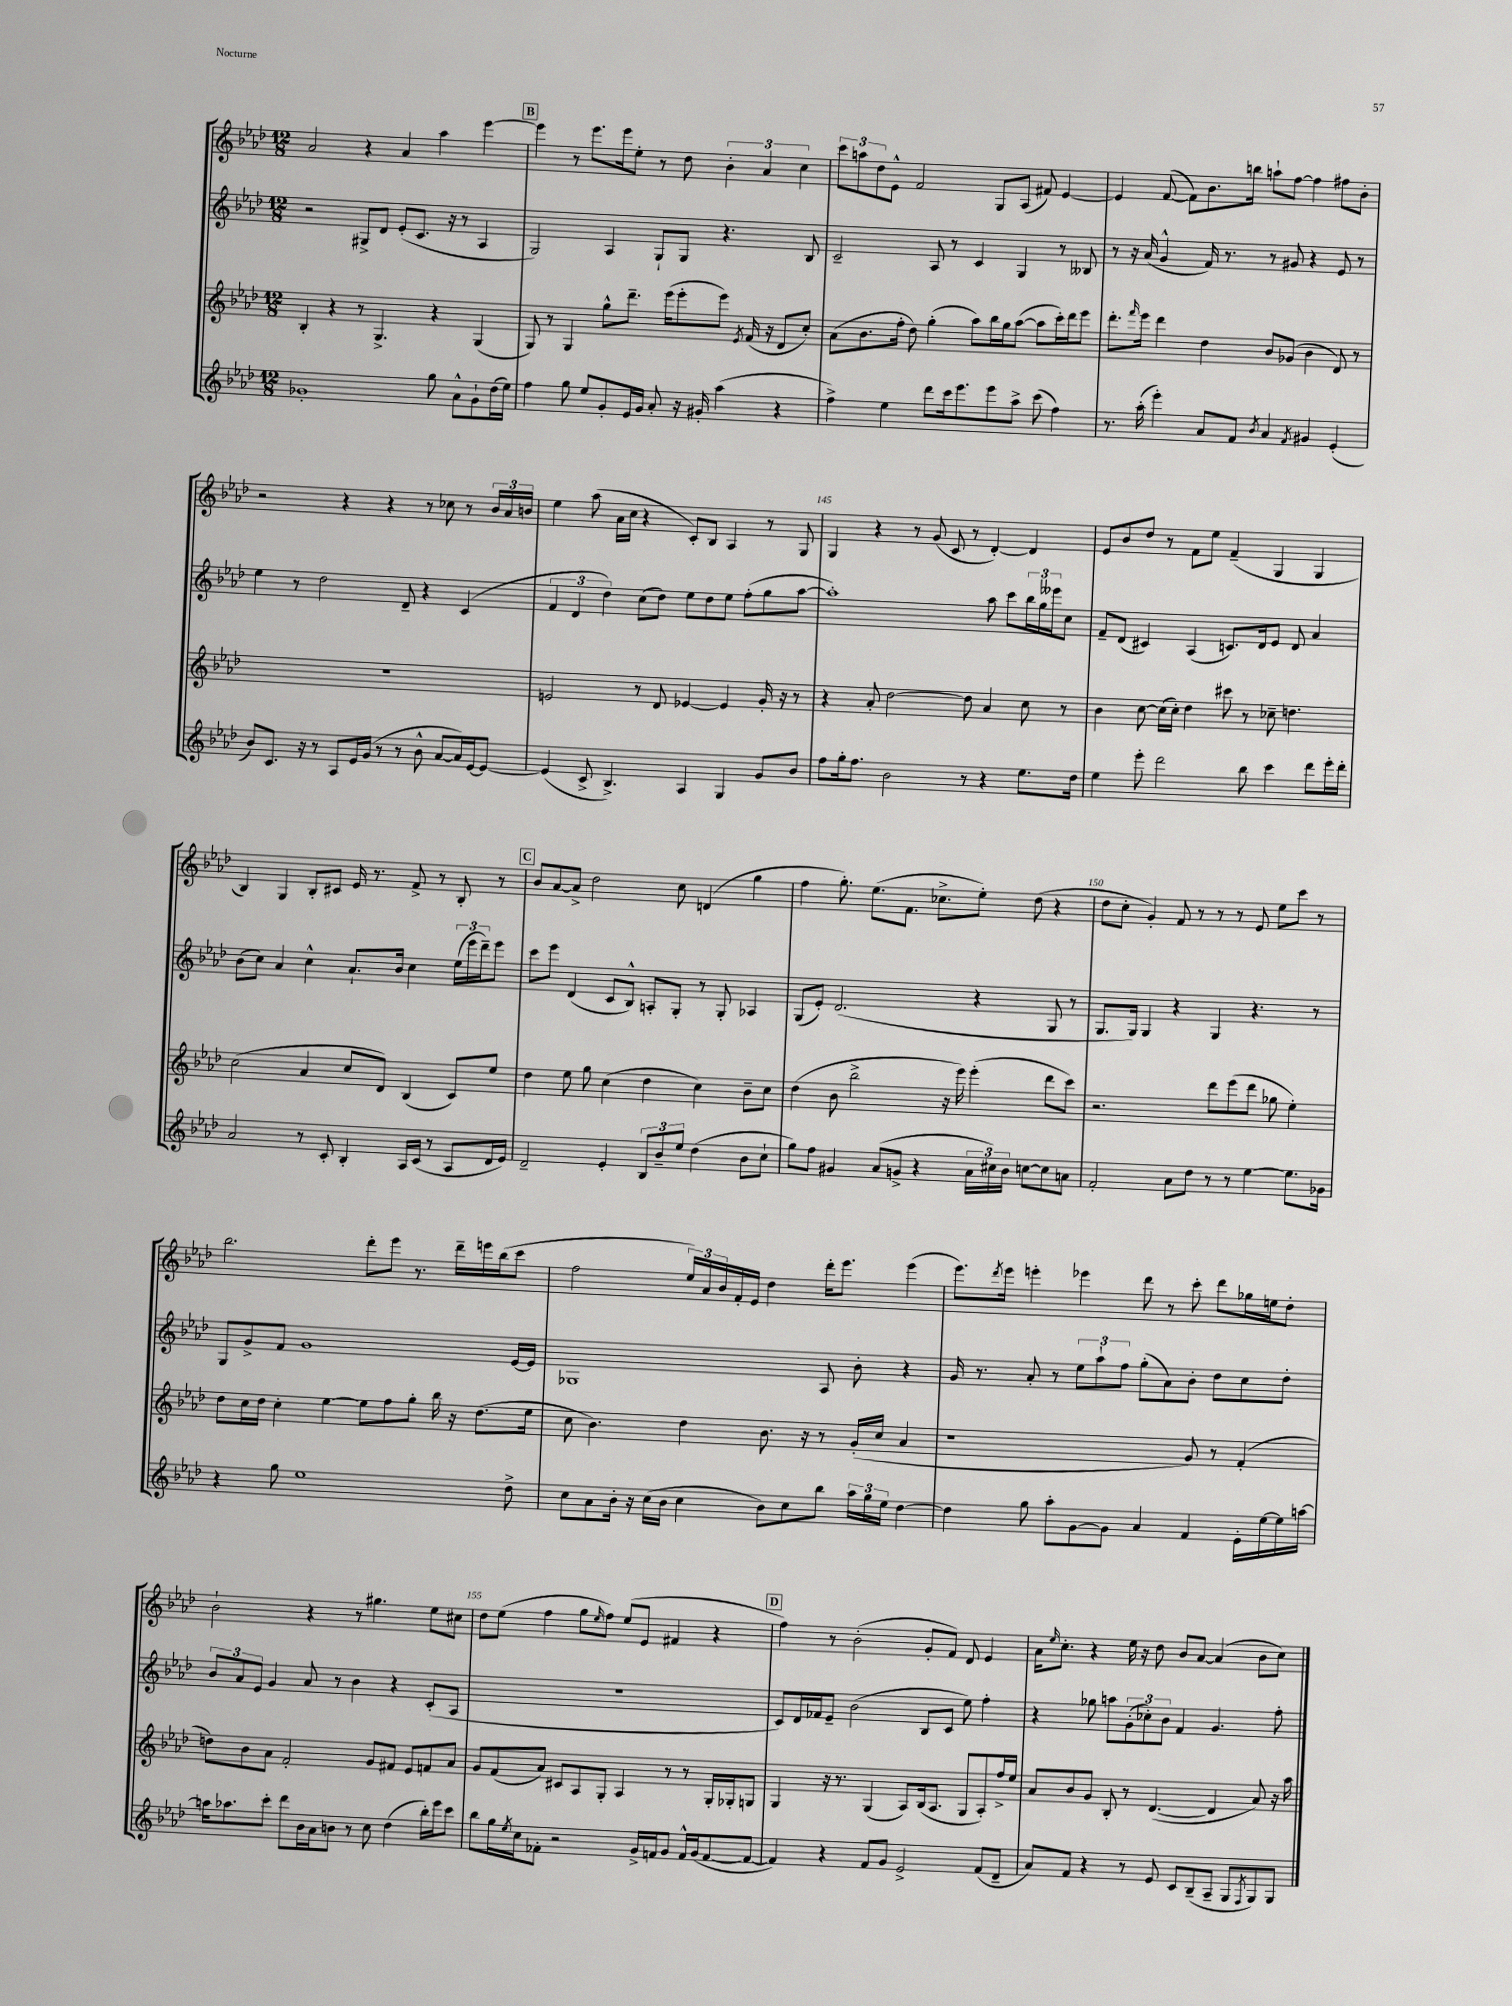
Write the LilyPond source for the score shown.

<<
\new StaffGroup <<
\new Staff = "s0" {
    \clef treble \key aes \major \numericTimeSignature \time 12/8
    aes'2 r4 aes'4 aes''4 ees'''4~ |
    \mark \markup { \box "B" } ees'''4 r8 ees'''8. ees'''16 ees''8-. r8 des''8 \tuplet 3/2 { bes'4-. aes'4 c''4 } |
    \tuplet 3/2 { c'''8 a''8 des''8 } ees'8-^ f'2 g8 aes8( fis'8) ees'4~ |
    ees'4 f'8~( f'8) bes'8. b''16 a''8-! f''8~ f''4 fis''8 bes'8-. |
    r2 r4 r4 r8 ces''8 r8 \tuplet 3/2 { bes'16 aes'16 b'16 } |
    ees''4 aes''8( aes'16 c''16 r4 c'8-.) bes8 aes4 r8 g8 |
    g4 r4 r8 g'8( c'8 r8 des'4~-.) des'4 |
    ees'8 bes'8 des''8 r8 f'8 ees''8 f'4--( g4 g4 |
    bes4) g4 bes8-. cis'8 ees'16 r8. f'8-> r8 bes8-. r8 |
    \mark \markup { \box "C" } bes'8 aes'8~ aes'8-> des''2 c''8 d'4( g''4 |
    f''4 g''8.-.) ees''8.( f'8. ces''8.-> ees''8-.) des''8( r4 |
    des''8 c''8-. g'4-.) f'8 r8 r8 r8 ees'8 ees''8 c'''8 r8 |
    bes''2. des'''8-. ees'''8 r8. des'''16-- e'''16 bes''16( c'''8 |
    f''2 \tuplet 3/2 { ees''16) aes'16 bes'16 } f'16-. ees'16 des''4 des'''16-. ees'''8. ees'''4( |
    ees'''8.) \acciaccatura { des'''8 } ees'''16 e'''4-. ees'''4 des'''8 r8 c'''8-. des'''8 ges''16 e''16 des''8-. |
    bes'2-! r4 r8 gis''4. ees''8 cis''8 |
    des''8 ees''8( f''4 g''8 \grace { ees''16 } f''8) ees''8( ees'8 fis'4 r4 |
    \mark \markup { \box "D" } f''4) r8 bes'2-.( g'8-. f'8) des'8 ees'4 |
    aes'16 \grace { ees''16 } c''8.-. r4 ees''16 r16 des''8 bes'8 aes'8~ aes'4( bes'8 c''8) \bar "|." |
}
\new Staff = "s1" {
    \clef treble \key aes \major \numericTimeSignature \time 12/8
    r2 gis8-> des'8 ees'8-.( c'8. r16 r8 aes4 |
    \mark \markup { \box "B" } g2) aes4 g8-! g8 r4. bes8 |
    c'2-- aes8 r8 c'4 g4 r8 beses8 |
    r8 r16 aes'16( g'4-^ f'16) r8. r8 gis'8 r4 ees'8 r8 |
    ees''4 r8 des''2 des'8-- r4 c'4( |
    \tuplet 3/2 { f'4 des'4 des''4) } c''8( des''8) ees''8 des''8 ees''8 f''8-.( g''8 aes''8~ |
    aes''1-.) aes''8 c'''8 \tuplet 3/2 { bes''16 g''16 eeses'''16 } c''8 |
    f'8-- des'8( cis'4) aes4( c'8.) des'16 ees'8 des'8 aes'4 |
    bes'8( c''8) aes'4 c''4-^ aes'8.-! bes'16 c''4 \tuplet 3/2 { ees''16( ees'''16 des'''16--) } ees'''8 |
    \mark \markup { \box "C" } c'''8 ees'''8 des'4( c'8 bes8-^) a8-. g8-. r8 g8-. aes4 |
    g8( ees'8-.) des'2.( r4 g8 r8 |
    g8. g16) g4 r4 g4 r4. r8 |
    g8 g'8-> f'8 g'1 ees'16~ ees'16 |
    ges1 aes8 bes'8-. r4 |
    g'16 r8. aes'8-. r8 \tuplet 3/2 { ees''8 aes''8-! f''8 } g''8-.( aes'8) bes'8-. des''8 c''8 des''8-. |
    \tuplet 3/2 { bes'8 aes'8 ees'8 } g'4 aes'8 r8 bes'4 r4 c'8-.( aes8 |
    r1. |
    \mark \markup { \box "D" } c'8) des'16 fes'16 ees'8-- bes'2( bes8 c'8 ees''8) f''4-. |
    r4 ges''8 a''8 \tuplet 3/2 { g'8-.( ces''8-.) bes'8 } f'4 g'4. f''8-. \bar "|." |
}
\new Staff = "s2" {
    \clef treble \key aes \major \numericTimeSignature \time 12/8
    bes4-. r4 r8 g4.-> r4 g4( |
    \mark \markup { \box "B" } g8) r8 g4 g''8-^ des'''8.-- ees'''16( ees'''8-. ees'''8) \acciaccatura { ees'8 } f'16( r16 des'8 c''8-.) |
    aes'8( bes'8. f''16-. des''8) g''4-.( aes''8) bes''16 g''16 aes''8~( aes''8 c'''16-.) des'''16 ees'''8 |
    des'''8.-. \grace { f'''16 } ees'''16 des'''4 des''4 bes'8 ges'8( bes'4 des'8) r8 |
    R1. |
    e'2 r8 des'8 ees'4~ ees'4 g'16-. r16 r8 |
    r4 aes'8-. des''2~ des''8 aes'4 c''8 r8 |
    bes'4 c''8~ c''16( c''16-.) des''4 cis'''8 r8 ces''8-- d''4. |
    c''2( aes'4 c''8 des'8) bes4( c'8) ees''8 |
    \mark \markup { \box "C" } des''4 ees''8 g''8 c''4( des''4 c''4) bes'8-- c''8 |
    des''4( bes'8 bes''2-> r16 ees'''16) ees'''4-.( des'''8 c'''8) |
    r2. des'''8 ees'''8( des'''8 ges''8 ees''4-.) |
    des''8 c''16 des''16 c''4-. ees''4~ ees''8 f''8 g''8-. bes''16 r16 des''8.( ees''16 |
    c''8 bes'4.) des''4 bes'8. r16 r8 g'16-.( c''16 aes'4 |
    r1 g'8) r8 f'4-.( |
    d''8) bes'8 aes'8 f'2-. g'8 fis'8 ees'8 f'8 aes'8 |
    g'8 f'8( aes'8) cis'8 aes8 g8-. aes4 r8 r8 g16-. ges16-. g8 |
    \mark \markup { \box "D" } g4 r16 r8. g4( aes8) bes16( aes8. g8 aes8-.) f''16-> ees''16 |
    aes'8 bes'8 g'8 bes8-. r8 des'4.~( des'4 aes'8) r16 aes''16 \bar "|." |
}
\new Staff = "s3" {
    \clef treble \key aes \major \numericTimeSignature \time 12/8
    ges'1-. g''8 aes'8-^ ges'8-! des''16( ees''16) |
    \mark \markup { \box "B" } f''4 g''8 ees''8 g'8-. ees'16 g'16 aes'8-. r16 gis'16-. aes''4( r4 |
    f''4->) ees''4 des'''8 c'''16 ees'''8. ees'''8 aes''8-> c'''8( f''4) |
    r8. aes''16-.( ees'''4-.) aes'8 f'8 \acciaccatura { bes'8 } aes'4 \acciaccatura { f'8 } gis'4 ees'4-.( |
    bes'8) c'8. r16 r8 aes8 ees'16 g'16( r8 r8 bes'8-^ aes'8~ aes'16) ees'16~ ees'8~ |
    ees'4( c'8-> bes4.->) aes4 g4 g'8 bes'8 |
    f''8 g''16-. f''8. bes'2 r8 r4 ees''8. des''16 |
    ees''4 ees'''8-. des'''2 bes''8 c'''4 des'''8 ees'''16-. des'''16-. |
    aes'2 r8 c'8-. bes4-. aes16 c'16( r8 aes8 des'16 ees'16) |
    \mark \markup { \box "C" } des'2-- ees'4-. \tuplet 3/2 { bes8 bes'8-- ees''8 } des''4( bes'8 c''8-! |
    g''8) f''8 gis'4 aes'8( g'8-> r4 \tuplet 3/2 { aes'16 cis''16) bes'16 } c''8~ c''8 a'8 |
    f'2-. aes'8 des''8 r8 r8 ees''4~ ees''8. ges'16 |
    r4 g''8 ees''1 des''8-> |
    c''8 aes'8 bes'16-. r16 c''16( bes'16 c''4 bes'8) c''8 bes''8 \tuplet 3/2 { aes''16 g''16 ees''16 } des''4~ |
    des''4 g''8 aes''8-. g'8~ g'8 aes'4 f'4 ees'16-. ees''16~ ees''16 a''16~ |
    a''16 aes''8. c'''8-. des'''8 bes'16 aes'16 b'8 r8 c''8 des''4( bes''16-.) ees'''16 c'''8 |
    bes''8 g''16 \acciaccatura { ees''8 } c''16 fes'8-. r2 g'16-> f'16 g'8 f'16-^ g'16( f'8~ f'8~ |
    \mark \markup { \box "D" } f'4) r4 f'8 g'8 ees'2-> f'8( des'8-- |
    aes'8) f'8 r4 r8 ees'8 c'8 bes8--( aes8-- g8 \acciaccatura { f8 } g8) g8 \bar "|." |
}
>>
>>
\layout { \context { \Score currentBarNumber = #139 \override BarNumber.break-visibility = ##(#f #t #t) barNumberVisibility = #(every-nth-bar-number-visible 5) } }
